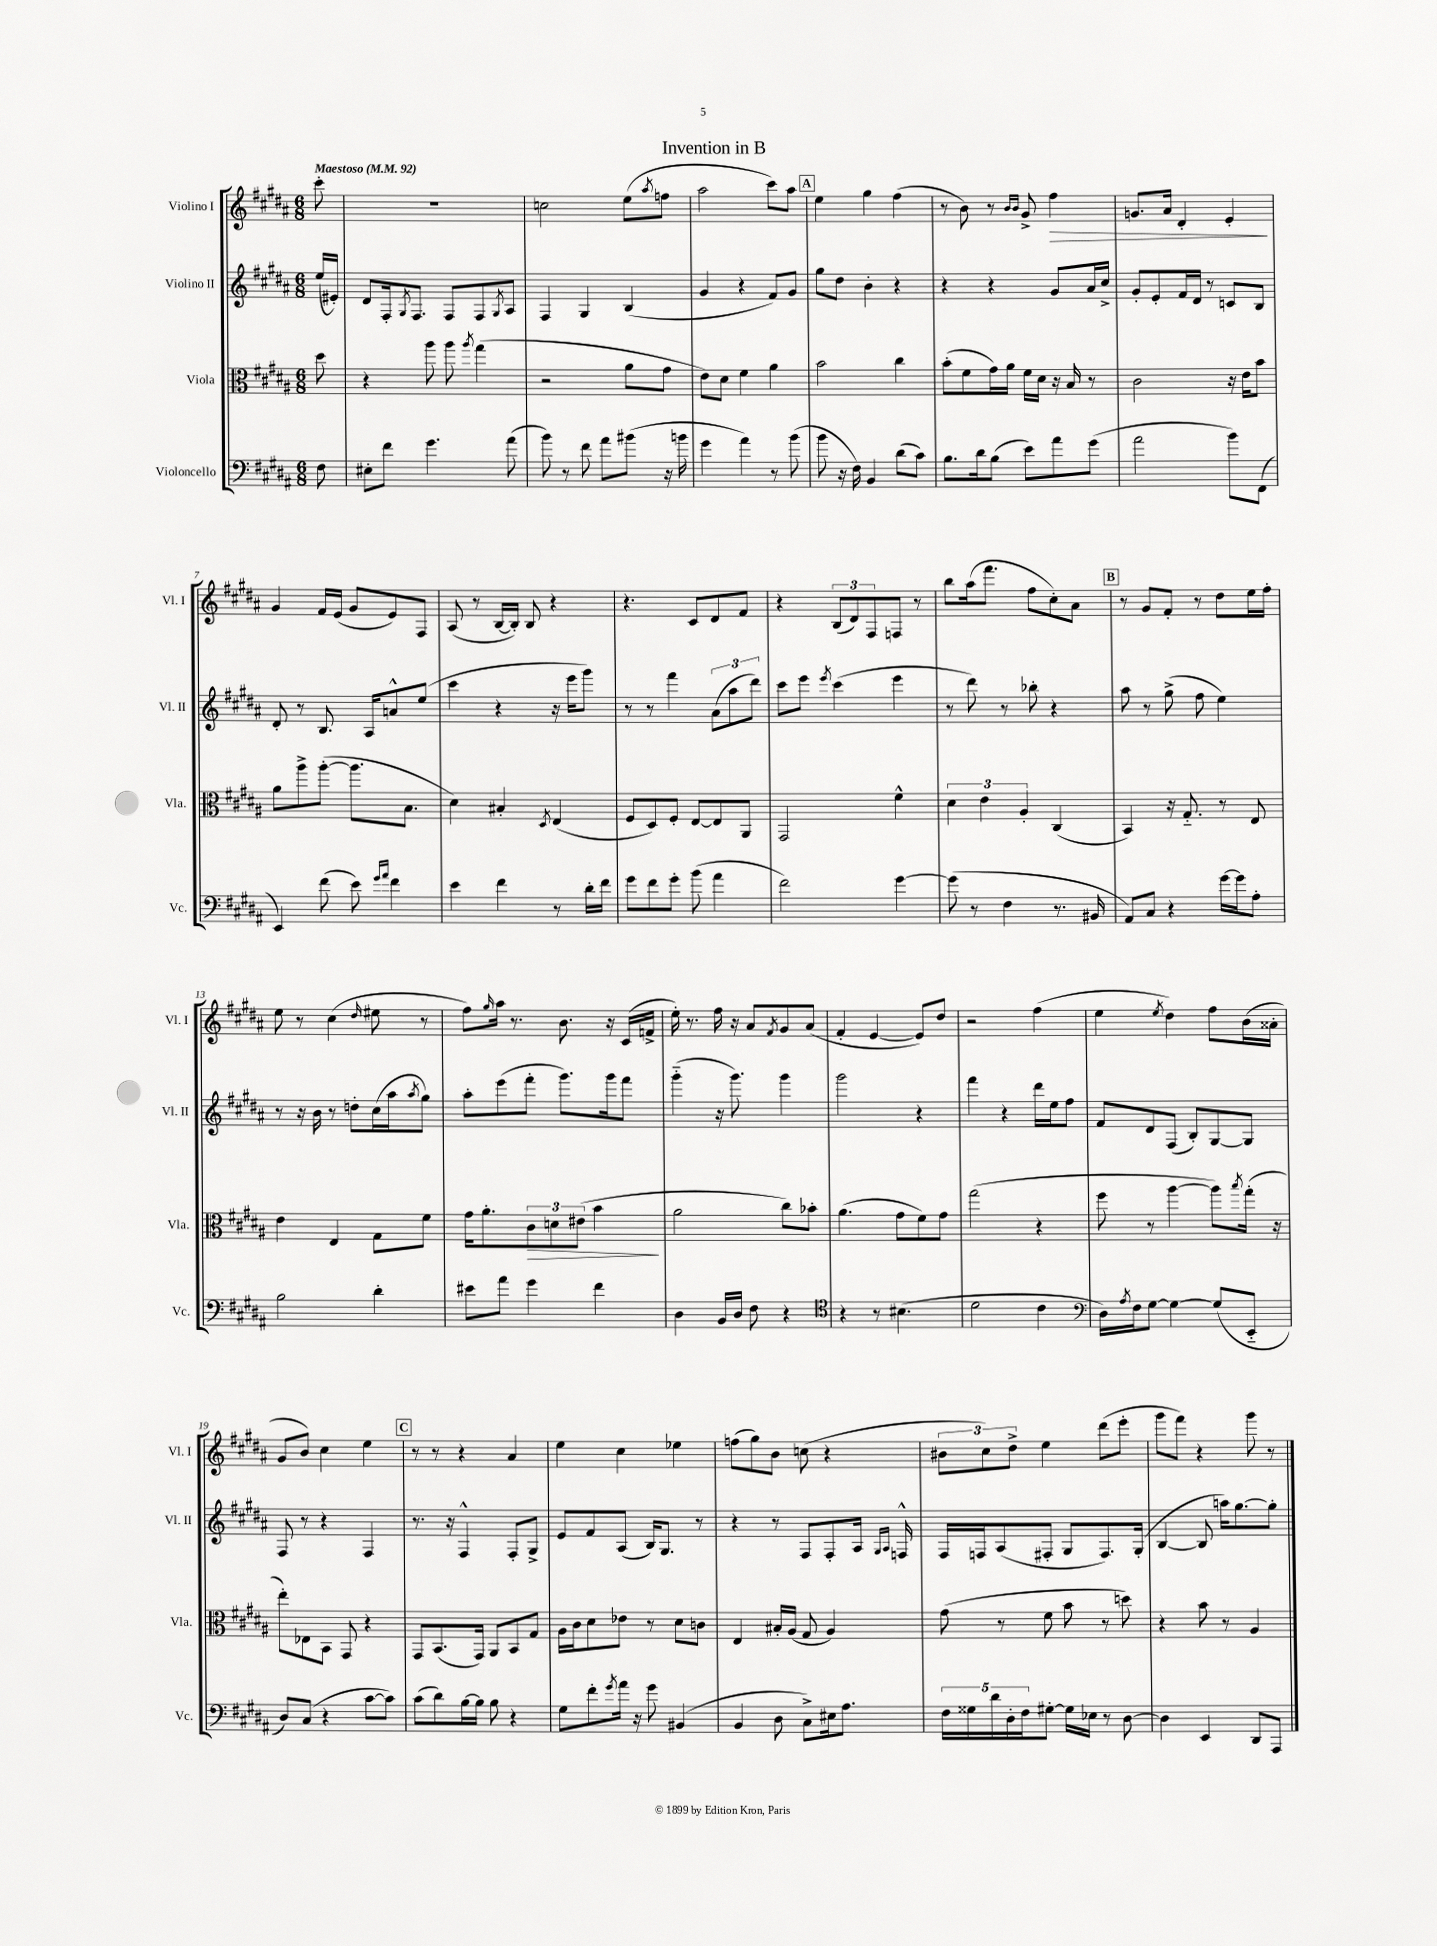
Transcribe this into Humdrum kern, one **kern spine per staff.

**kern	**kern	**kern	**kern
*staff4	*staff3	*staff2	*staff1
*clefF4	*clefC3	*clefG2	*clefG2
*k[f#c#g#d#a#]	*k[f#c#g#d#a#]	*k[f#c#g#d#a#]	*k[f#c#g#d#a#]
*M6/8	*M6/8	*M6/8	*M6/8
*MM92	*MM92	*MM92	*MM92
8F#\	8dd#\	(16ee/LL	8ccc#'\
.	.	16e#'/JJ)	.
=	=	=	=
8E#'\L	4r	8d#/L	2.r
8f#\J	.	16F#'/k	.
.	.	8qG#/	.
.	.	8.F#/J	.
4.g#\	8aa#\	.	.
.	8aa#\	8F#/L	.
.	8qaa#/	.	.
.	(4gg#\	8F#/	.
.	.	8qG#/	.
(8a#\	.	8A#/J	.
=	=	=	=
8b\)	2r	4F#/	2cc\
8r	.	.	.
8f#\	.	4G#/	.
8a#\L	.	.	.
(8b#\J	8a#\L	(4B/	(8ee\L
.	.	.	8qaa#/
16r	8g#\J	.	8ff\J
16b\	.	.	.
=	=	=	=
4g#\	8e\L)	4g#/	2aa#\
.	8d#\J	.	.
4a#\)	4f#\	4r	.
8r	4a#\	8f#/L)	8ccc#\L)
(8b\	.	8g#/J	8aa#\J
=	=	=	=
8b\	2b\	8gg#\L	4ee\
16r	.	8dd#\J	.
16F#\)	.	.	.
4BB/	.	4b'\	4gg#\
(8d#\L	4cc#\	4r	(4ff#\
8c#\J)	.	.	.
=	=	=	=
8.B\L	(8b'\L	4r	8r
.	8f#\	.	8b\)
16d#\k	.	.	.
(8B\J	16g#\L)	4r	8r
.	16a#\JJ	.	.
.	.	.	16qqb/LL
.	.	.	16qqb/JJ
8e\L)	16f#\LL	.	8g#^/
.	16d#\JJ	.	.
8a#\	16r	8g#/L	4ff#\
.	16B/	.	.
(8g#\J	8r	16a#/L	.
.	.	16cc#^/JJ	.
=	=	=	=
2a#\	2c#\	8g#'/L	8.g/L
.	.	8e'/	.
.	.	.	16a#/Jk
.	.	16f#/L	4d#'/
.	.	16d#/JJ	.
.	.	8r	.
8b\L)	16r	8c/L	4e'/
.	16e\LK	.	.
(8FF#\J	8b\J	8B/J	.
=	=	=	=
4EE/)	8a#\L	8d#'/	4g#/
.	8aa#^\	8r	.
(8f#\	([8aa#'\J	8.B/	16f#/LL
.	.	.	(16e/JJ
8e\)	8.aa#\]L	.	8g#/L
.	.	16A#/LK	.
16qqg#/LL	.	.	.
16qqa#/JJ	.	.	.
4f#\	.	8a^^/	8e/)
.	8.B\J	.	.
.	.	(8ee/J	8F#/J
=	=	=	=
4e\	4d#\)	4ccc#\	(8A#/
.	.	.	8r
4f#\	4B#'/	4r	[16B/LL
.	.	.	16B'/]JJ)
.	.	.	8B/
.	8qD#/	.	.
8r	(4E/	16r	4r
.	.	16eee\LK	.
16d#'\LL	.	8ggg#\J)	.
16f#\JJ	.	.	.
=	=	=	=
8g#\L	8F#/L	8r	4.r
8f#\	8D#/)	8r	.
8g#'\J	8F#'/J	4fff#\	.
(8b\	[8E/L	.	8c#/L
4a#\	8E/]	(12a#\L	8d#/
.	.	12aa#\	.
.	8AA#/J	.	8f#/J
.	.	12ddd#\J)	.
=	=	=	=
2f#\)	2GG#/	8ccc#\L	4r
.	.	8eee\J	.
.	.	8qeee/	.
.	.	(4ccc#\	(12B/L
.	.	.	12d#/)
.	.	.	12F#/
[4g#\	4f#^^\	4eee\	8F/J
.	.	.	8r
=	=	=	=
(8g#\]	6d#\	8r	8bb\L
8r	.	8ddd#\)	(16aa#\k
.	6e\	.	.
.	.	.	8.fff#\J
4F#\	.	8r	.
.	6A#'/	.	.
.	.	8bb-'\	8ff#\L
8.r	(4C#/	4r	8cc#'\)
.	.	.	8a#\J
16BB#/	.	.	.
=	=	=	=
8AA#/L)	4BB/)	8aa#\	8r
8C#/J	.	8r	8g#/L
4r	16r	(8gg#^\	8f#'/J
.	8.G#'~/	.	.
.	.	8ff#\	8r
[16g#\LL	8r	4ee\)	8dd#\L
16g#\]J	.	.	.
8A#'\J	8E/	.	16ee\L
.	.	.	16ff#'\JJ
=	=	=	=
2B\	4e\	8r	8ee\
.	.	16r	8r
.	.	16b\	.
.	4E/	8r	(4cc#\
.	.	8dd'\L	.
.	.	.	16qqdd#/
4d#'\	8G#\L	(16cc#\L	8ee#\
.	.	16aa#\J	.
.	.	8qaa#/	.
.	8f#\J	8gg#\J)	8r
=	=	=	=
8e#\L	16g#\LK	8aa#'\L	8ff#\L)
.	8.a#'\	.	.
.	.	.	16qqgg#/
8a#\J	.	(8eee\	16aa#\Jk
.	.	.	8.r
4g#\	12c#\	8fff#'\J	.
.	12d\	.	.
.	.	8.ggg#\L)	8.b\
.	(12e#\J	.	.
4f#\	4b\	.	.
.	.	16ggg#\k	16r
.	.	8fff#\J	(16c#/LL
.	.	.	16f^/JJ
=	=	=	=
4D#\	2a#\	(4ggg#'~\	16ee'\)
.	.	.	8.r
16BB/LL	.	16r	16ff#\
16D#/JJ	.	8.ggg#\)	16r
8F#\	.	.	8a#/L
.	.	.	8qf#/
4r	8cc#\L)	4ggg#\	8g#/
.	8b-'\J	.	(8a#/J
=	=	=	=
*clefC4	*	*	*
4r	(4.a#\	2ggg#\	4f#'/
8r	.	.	[4e/
(4.B#\	8g#\L	.	.
.	8f#\)	4r	8e/]L)
.	8g#\J	.	8dd#/J
=	=	=	=
2d#\	(2gg#\	4fff#\	2r
.	.	4r	.
4c#\	4r	16ddd#\LL	(4ff#\
.	.	16ee\J	.
.	.	8ff#\J	.
=	=	=	=
*clefF4	*	*	*
16D#\LL)	8ff#\	8f#/L	4ee\
8qA#/	.	.	.
16F#\J	.	.	.
[8G#\J	8r	8d#/	.
.	.	.	8qee/
4G#\_	[4aa#\	(8F#/J	4dd#\)
.	.	8B'/L)	.
(8G#/]L	8aa#\]L)	[8G#/	8ff#\L
.	8qbb/	.	.
8EE'~/J	(16gg#'\Jk	8G#/]J	(16b\L
.	16r	.	16a##'\JJ
=	=	=	=
8D#/L)	8ee'\L)	8F#/	8g#/L
(8C#/J	8E-\	8r	8b/J)
4r	8BB\J	4r	4cc#\
.	8GG#/	.	.
[8c#\L	4r	4F#/	4ee\
8c#\]J)	.	.	.
=	=	=	=
(8c#\L	8GG#/L	8.r	8r
8d#\)	(8.BB/	.	8r
.	.	16r	.
[16B\L	.	4F#^^/	4r
16B\]JJ	16GG#/Jk)	.	.
8B\	8AA#/L	.	.
4r	8BB/	8F#'/L	4a#/
.	8G#/J	8G#^/J	.
=	=	=	=
8G#\L	16A#\LL	8e/L	4ee\
.	16c#\J	.	.
8f#'\	8d#\	8f#/	.
8qg#/	.	.	.
16a#\Jk	8e-\J	(8A#/J	4cc#\
16r	.	.	.
8g#\	8r	16B/LK)	.
.	.	8.G#/J	.
(4BB#/	8d#\L	.	4ee-\
.	8c\J	8r	.
=	=	=	=
4BB/	4E/	4r	(8ff\L
.	.	.	8gg#\)
8D#\	16B#'/LL	8r	8b\J
.	(16A#/JJ	.	.
8C#^\L)	8G#/	8F#/L	(8cc\
16E#\k	4A#/)	8F#'/	4r
8.A#\J	.	.	.
.	.	16A#/Jk	.
.	.	16qqG#/LL	.
.	.	16qqA#/JJ	.
.	.	16F^^/	.
=	=	=	=
20F#\LL	(8g#\	16F#/LL	12b#\L
20G##\	.	.	.
.	.	16F/J	.
.	.	.	12cc#\)
20d#\	.	.	.
.	8r	(8A#/	.
20D#'\	.	.	.
.	.	.	12dd#^\J
20F#\J	.	.	.
[8G#'\J	8f#\	8F#'/J	4ee\
16G#\]LL	8b\	8G#/L	.
16E-\JJ	.	.	.
8r	8r	8.F#/)	(8ddd#\L
[8D#\	8dd\)	.	8eee'\J
.	.	(16G#'/Jk	.
=	=	=	=
4D#\]	4r	[4B/	8ggg#\L
.	.	.	8fff#\J)
4EE/	8b\	8B/]	4r
.	8r	16aa\LK)	.
.	.	[8.gg#\	.
8DD#/L	4A#/	.	8ggg#\
8AAA#/J	.	8gg#'\]J	8r
==	==	==	==
*-	*-	*-	*-
